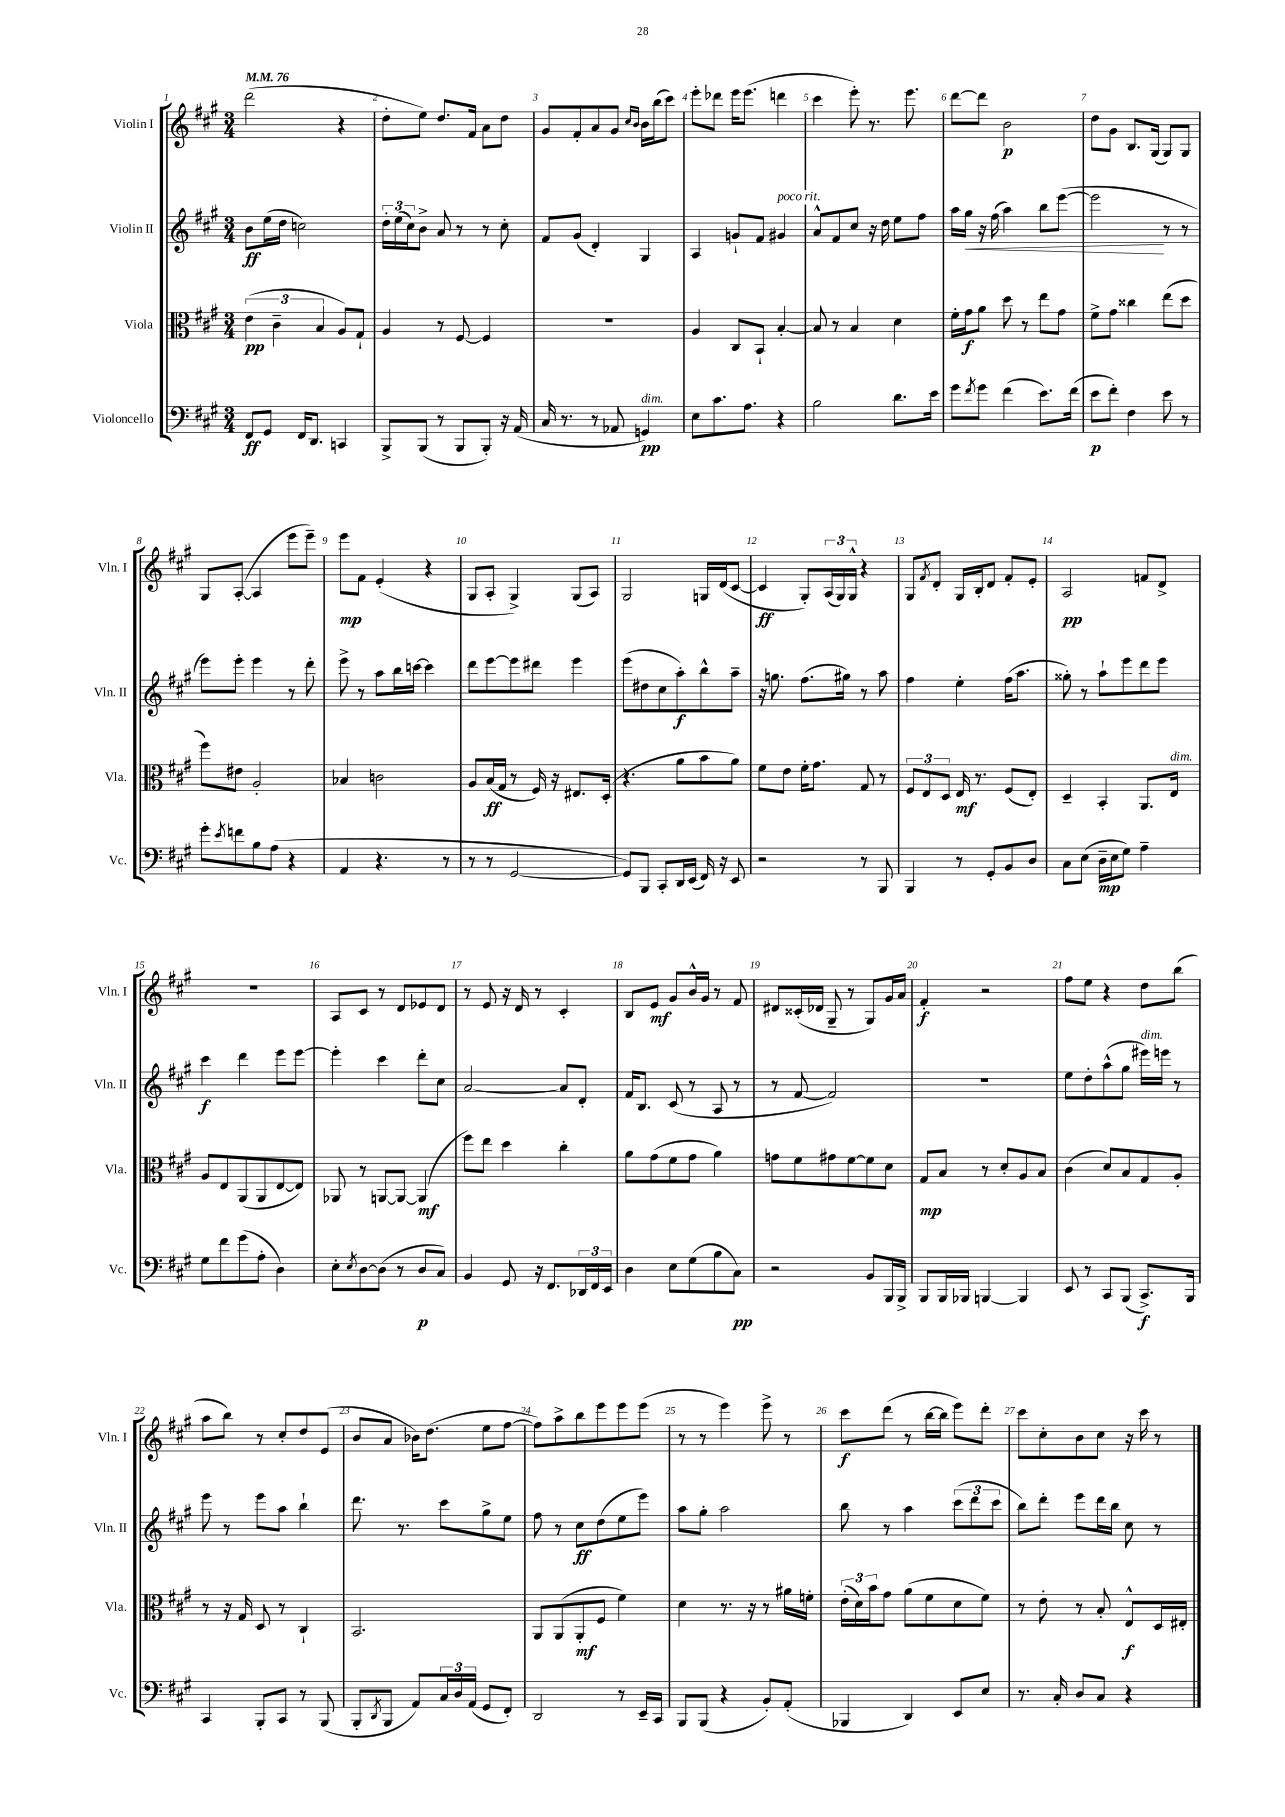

**kern	**kern	**kern	**kern
*staff4	*staff3	*staff2	*staff1
*clefF4	*clefC3	*clefG2	*clefG2
*k[f#c#g#]	*k[f#c#g#]	*k[f#c#g#]	*k[f#c#g#]
*M3/4	*M3/4	*M3/4	*M3/4
*MM76	*MM76	*MM76	*MM76
8FF#	(6e	8b	(2ddd
8GG#	.	(16ee	.
.	6c#~	.	.
.	.	16dd	.
16FF#	.	2cc)	.
8.DD	.	.	.
.	6B	.	.
4CC	8A)	.	4r
.	8G#`	.	.
=	=	=	=
8BBB^	4A	24dd'	8dd'
.	.	(24ee	.
.	.	24cc#)	.
(8BBB	.	8b^	8ee)
8r	8r	8a	8.dd
8BBB	[8F#	8r	.
.	.	.	16f#
8BBB')	4F#]	8r	8a
16r	.	8cc#'	8dd
(16AA	.	.	.
=	=	=	=
16C#	2.r	8f#	8g#
8.r	.	.	.
.	.	(8g#	8f#'
8r	.	4d')	8a
8AA-	.	.	8g#
.	.	.	16qqcc#
.	.	.	16qqb
4GG)	.	4G#	16b
.	.	.	(16bb
.	.	.	8ccc#)
=	=	=	=
8E	4A	4A	8eee'
8.c#	.	.	8ddd-
.	8C#	8g`	16eee
8.A	.	.	(8.eee
.	8BB`	8f#	.
4r	[4B'	4g#	4ddd
=	=	=	=
2B	8B]	8a^^	4ccc#
.	8r	8f#	.
.	4B	8cc#	8eee')
.	.	16r	8.r
.	.	16dd	.
8.d	4d	8ee	.
.	.	.	8.eee
.	.	8ff#	.
16e	.	.	.
=	=	=	=
8g#	16f#'	16aa	[8ddd
.	16g#	16gg#	.
8qf#	.	.	.
8g#	8a	16r	8ddd]
.	.	(16ff#	.
(4f#	8dd	4aa)	2b
.	8r	.	.
8.e)	8ee	8bb	.
.	8g#	([8eee	.
(16f#	.	.	.
=	=	=	=
8e	8f#^	2eee]	8dd
8f#')	8g#	.	8g#
4F#	4cc##	.	8.B
.	.	.	(16G#
8e	(8ee	8r	8G#)
8r	8dd	8r	8G#
=	=	=	=
8g#'	8ff#)	8eee)	8G#
8qe	.	.	.
8f	8e#	8eee'	([8A'
8B	2A'	4eee	4A]
(8A	.	.	.
4r	.	8r	8eee
.	.	8ddd'	8eee~)
=	=	=	=
4AA	4B-	8eee^	8eee
.	.	8r	8f#
4.r	2c	8aa	(4e'
.	.	16bb	.
.	.	[16ccc	.
.	.	4ccc]	4r
8r	.	.	.
=	=	=	=
8r	8A	8ddd	8G#
8r	(16B	[8eee	8A'
.	16G#	.	.
[2GG#	8r	8eee]	4G#^)
.	16F#)	8ddd#	.
.	16r	.	.
.	8.E#	4eee	(8G#
.	.	.	8A)
.	(16D'	.	.
=	=	=	=
8GG#])	4.r	(8eee	2G#
8BBB	.	8dd#	.
8CC#'	.	8cc#	.
16DD	8a	8aa')	.
(16EE	.	.	.
16FF#)	8b	8bb^^	16G
16r	.	.	(16d
8EE	8a)	8aa~	[8c#
=	=	=	=
2r	8f#	16r	4c#]
.	.	8.gg	.
.	8e	.	.
.	16f#'	(8.ff#	8G#')
.	8.g#	.	.
.	.	.	(24A
.	.	.	24G#)
.	.	16gg#)	.
.	.	.	24G#^^
8r	8G#	8r	4r
8BBB	8r	8aa	.
=	=	=	=
4BBB	12F#	4ff#	8G#
.	12E	.	.
.	.	.	8qf#
.	.	.	8d'
.	12D	.	.
8r	16E	4ee'	16G#
.	8.r	.	16B'
8GG#'	.	.	8d
8BB	(8F#	(16ff#	8f#'
.	.	8.aa	.
8D	8E')	.	8e'
=	=	=	=
8C#	4D~	8gg##')	2A
(8E	.	8r	.
16D~	4BB'	8aa`	.
16E	.	.	.
8G#)	.	8eee	.
4A~	8.AA	8ddd	8f
.	.	8eee	8d^
.	16E	.	.
=	=	=	=
8G#	8A	4ccc#	2.r
8f#	8E	.	.
(8g#	(8AA	4ddd	.
8A'	8AA	.	.
4D)	[8E	8eee	.
.	8E])	[8eee	.
=	=	=	=
8E'	8AA-	4eee']	8A
8qE	.	.	.
[8D	8r	.	8c#
(8D]	[8AA	4ccc#	8r
8r	8AA_	.	8d
8D	(4AA]	8ddd'	8e-
8C#)	.	8cc#	8d
=	=	=	=
4BB	8ff#)	[2a	8r
.	8ee	.	8e
8GG#	4dd	.	16r
.	.	.	16d
16r	.	.	8r
8.FF#	.	.	.
.	4cc#'	8a]	4c#'
24DD-	.	8d'	.
24FF#	.	.	.
24EE	.	.	.
=	=	=	=
4D	8a	16f#	8B
.	.	8.B	.
.	(8g#	.	8e
8E	8f#	(8c#	8g#
(8G#	8g#	8r	16b^^
.	.	.	16g#
8B	4a)	8A	8r
8C#)	.	8r	8f#
=	=	=	=
2r	8g	8r	8d#
.	8f#	[8f#	(16c##'
.	.	.	16d-
.	8g#	2f#])	8G#~
.	[8f#	.	8r
8BB	8f#]	.	8G#)
16BBB	8d	.	16g#
16BBB^	.	.	16a
=	=	=	=
8BBB	8G#	2.r	4f#'
16BBB	8B	.	.
16BBB-	.	.	.
[4BBB	8r	.	2r
.	8d'	.	.
4BBB]	8A	.	.
.	8B	.	.
=	=	=	=
8EE	(4c#	8ee	8ff#
8r	.	8dd'	8ee
8CC#	8d)	(8aa^^	4r
(8BBB	8B	8gg#	.
8.CC#^)	8G#	16eee#)	8dd
.	.	16eee	.
.	8A'	8r	(8bb
16BBB	.	.	.
=	=	=	=
4CC#	8r	8eee	8aa
.	16r	8r	8bb)
.	16G#	.	.
8BBB'	8D	8eee	8r
8CC#	8r	8aa	8cc#'
8r	4C#`	4bb`	8dd
(8BBB	.	.	(8e
=	=	=	=
8BBB'	2.BB	8.ddd	8b
8qDD	.	.	.
8BBB	.	.	8a
.	.	8.r	.
8AA)	.	.	16b-)
.	.	.	(8.dd
24C#	.	8ccc#	.
24D	.	.	.
(24AA	.	.	.
8GG#	.	8gg#^	8ee
8FF#')	.	8ee	[8ff#
=	=	=	=
2DD	8AA	8ff#	8ff#])
.	(8AA	8r	8aa^
.	8AA'	8cc#	8bb
.	8F#	(8dd	8eee
8r	4f#)	8ee	8eee
16EE~	.	8eee)	(8eee
16CC#	.	.	.
=	=	=	=
8BBB	4d	8aa	8r
(8BBB	.	8gg#'	8r
4r	8.r	2aa	4eee)
.	16r	.	.
8BB')	8r	.	8eee^
(8AA'	16a#	.	8r
.	16f'	.	.
=	=	=	=
4BBB-	(24e'	8bb	8ccc#
.	24d)	.	.
.	24b	.	.
.	8g#	8r	(8ddd
4DD)	(8a	4aa	8r
.	8f#	.	[16bb
.	.	.	16bb]
8EE	8d	(12ccc#	8eee)
.	.	12ddd	.
8E	8f#)	.	8ddd'
.	.	12ccc#	.
=	=	=	=
8.r	8r	8bb)	8ccc#
.	8e'	8ddd'	8cc#'
16C#'	.	.	.
8D	8r	8eee	8b
8C#	8B'	16ddd	8cc#
.	.	16bb	.
4r	8E^^	8cc#	16r
.	.	.	16ccc#
.	16D	8r	8r
.	16E#'	.	.
==	==	==	==
*-	*-	*-	*-
